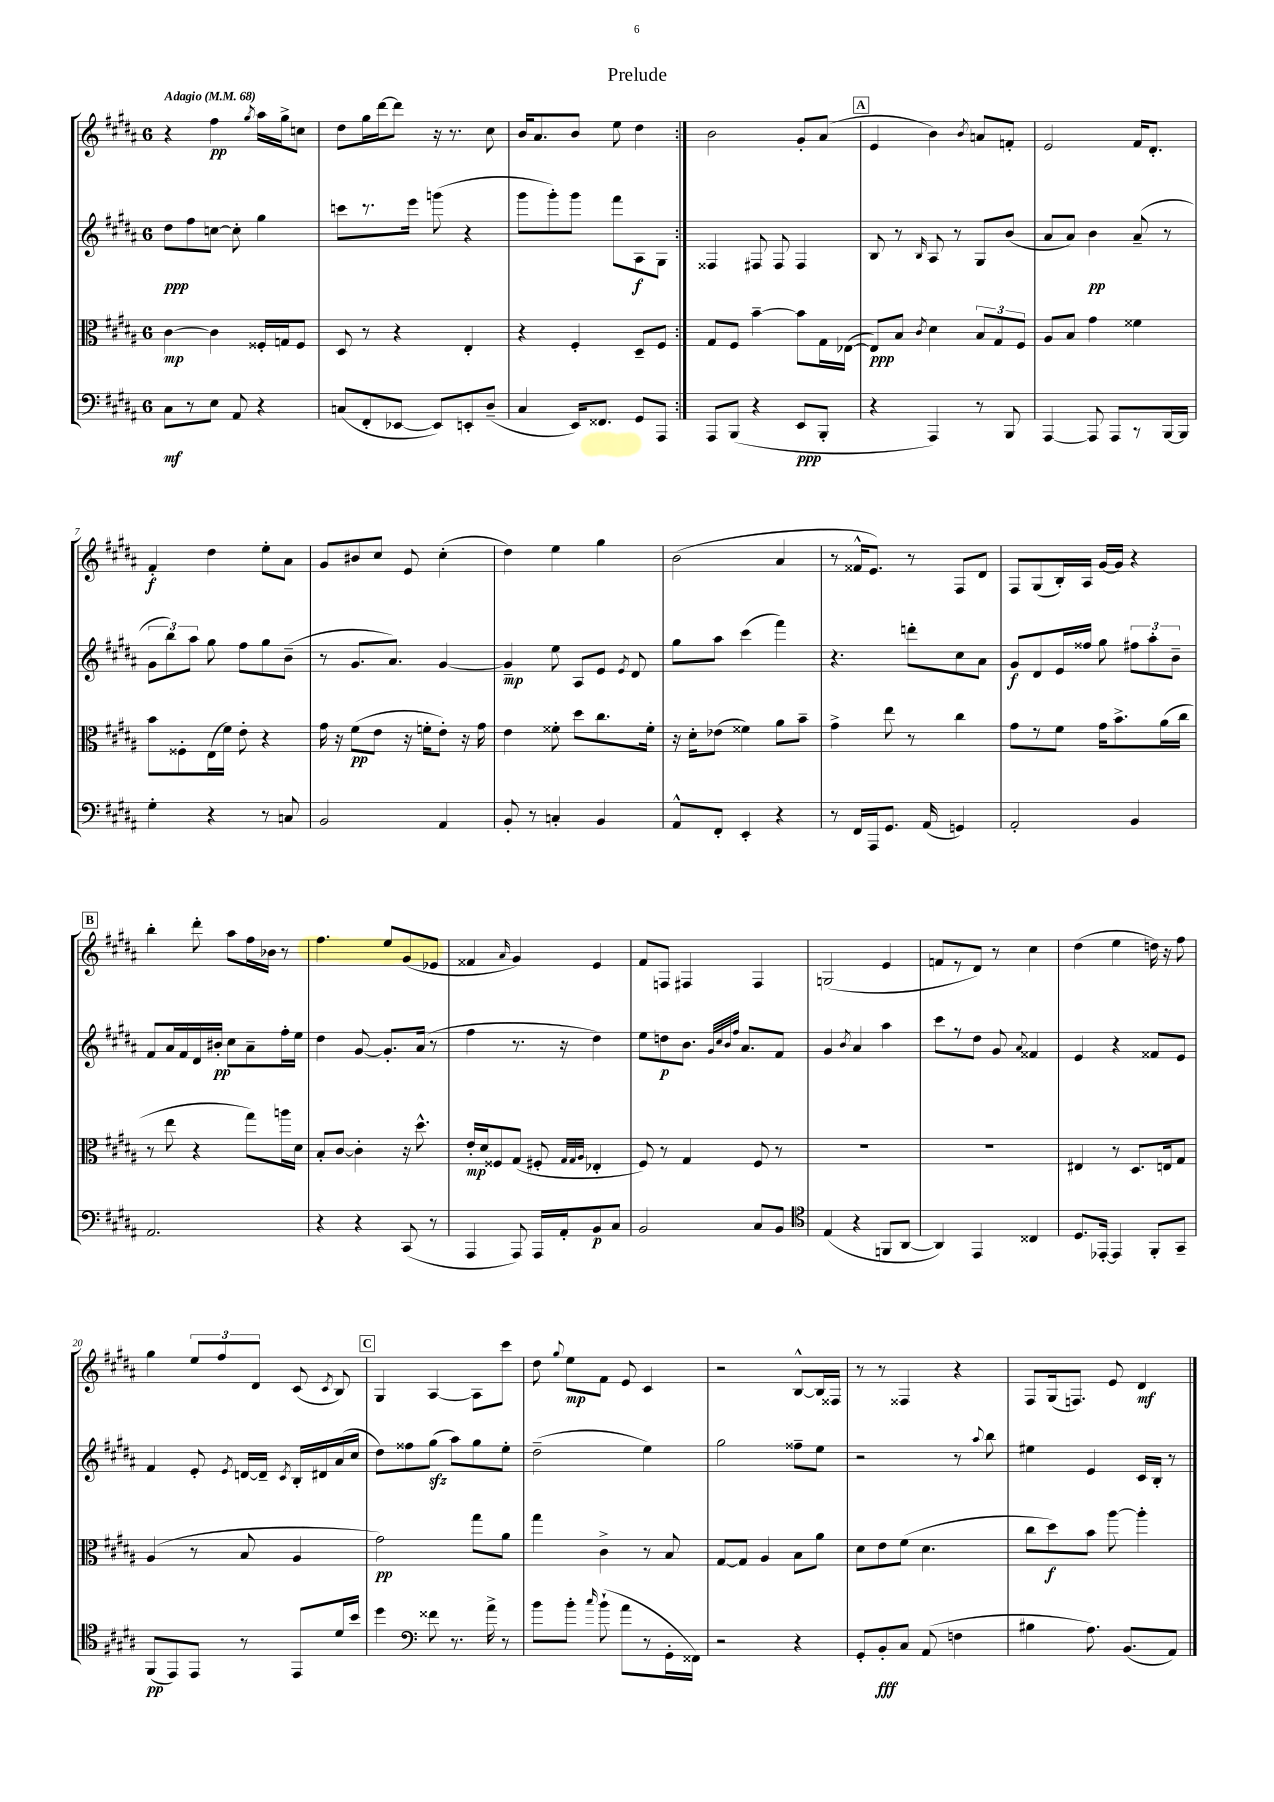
\header { title = "Prelude" }
<<
\new StaffGroup <<
\new Staff = "s0" {
    \clef treble \key b \major \once \override Staff.TimeSignature.style = #'single-digit \time 6/8 \tempo "Adagio" 4 = 68
    \autoBeamOff \repeat volta 2 { r4 fis''4\pp \acciaccatura { gis''8 } ais''16[ gis''16-> c''8] |
    dis''8[ gis''16 dis'''16~ dis'''8] r16 r8. cis''8 |
    b'16[ ais'8. b'8] e''8 dis''4 | }
    b'2 gis'8[-. ais'8]( |
    \mark \markup { \box "A" } e'4 b'4) \acciaccatura { b'8 } a'8[ f'8]-. |
    e'2 fis'16[ dis'8.]-. |
    fis'4-.\f dis''4 e''8[-. ais'8] |
    gis'8[ bis'8 cis''8] e'8 cis''4-.( |
    dis''4) e''4 gis''4 |
    b'2( ais'4 |
    r8 fisis'16[-^ e'8.]) r8 fis8[ dis'8] |
    fis8[ gis8( b16-.) ais16] gis'16[~ gis'16] r4 |
    \mark \markup { \box "B" } b''4-. dis'''8-. ais''8[ fis''16 bes'16] r8 |
    fis''4. e''8[ gis'8( ees'8] |
    fisis'4 \grace { ais'16 } gis'4) e'4 |
    fis'8[ f8] fis4 fis4 |
    g2( e'4 |
    f'8[ r8 dis'8]) r8 cis''4 |
    dis''4( e''4 d''16) r16 fis''8 |
    gis''4 \tuplet 3/2 { e''8[ fis''8 dis'8] } cis'8( \acciaccatura { cis'8 } b8) |
    \mark \markup { \box "C" } gis4 ais4~ ais8[ cis'''8] |
    dis''8 \appoggiatura { gis''8 } e''8[\mp fis'8] e'8 cis'4 |
    r2 b8[~-^ b16 fisis16] |
    r8 r8 fisis4 r4 |
    fis8[ gis16( f8.]) e'8 dis'4\mf \bar "|." |
}
\new Staff = "s1" {
    \clef treble \key b \major \once \override Staff.TimeSignature.style = #'single-digit \time 6/8
    \autoBeamOff \repeat volta 2 { dis''8[\ppp fis''8 c''8]~ c''8-. gis''4 |
    c'''8[ r8. e'''16] g'''8( r4 |
    gis'''8[ gis'''8-.) gis'''8] fis'''8[ ais8\f gis8] | }
    fisis4 fis8 fis8 fis4 |
    \mark \markup { \box "A" } b8 r8 \grace { b16 } ais8 r8 gis8[ b'8]( |
    ais'8[ ais'8]) b'4\pp ais'8--( r8 |
    \tuplet 3/2 { gis'8[ b''8) ais''8] } gis''8 fis''8[ gis''8 b'8]--( |
    r8 gis'8.[ ais'8.]) gis'4~ |
    gis'4--\mp e''8 ais8[ e'8] \acciaccatura { e'8 } dis'8 |
    gis''8[ ais''8] cis'''4( fis'''4) |
    r4. d'''8[-. cis''8 ais'8] |
    gis'8[\f dis'8 e'16 fisis''16] gis''8 \tuplet 3/2 { fis''8[ ais''8-. b'8]-- } |
    \mark \markup { \box "B" } fis'8[ ais'16 fis'16 dis'16 bis'16]-.\pp cis''8[ ais'8-- fis''16-. e''16] |
    dis''4 gis'8~ gis'8.[-. ais'16]( r8 |
    fis''4 r8. r16 dis''4) |
    e''8[ d''8\p b'8.] \grace { gis'32[ cis''32 b'32 fis''32] } ais'8.[ fis'8] |
    gis'4 \acciaccatura { b'8 } ais'4 ais''4 |
    cis'''8[ r8 dis''8] gis'8 \appoggiatura { ais'8 } fisis'4 |
    e'4 r4 fisis'8[ e'8] |
    fis'4 e'8-. \acciaccatura { e'8 } d'16[~ d'16]-- \acciaccatura { cis'8 } b16[-. dis'16 ais'16( cis''16] |
    \mark \markup { \box "C" } dis''8[) fisis''8 gis''8]\sfz( ais''8[) gis''8 e''8]-. |
    dis''2--( e''4) |
    gis''2 fisis''8[-- e''8] |
    r2 r8 \appoggiatura { ais''8 } b''8 |
    eis''4 e'4 cis'16[ b16]-. r8 \bar "|." |
}
\new Staff = "s2" {
    \clef alto \key b \major \once \override Staff.TimeSignature.style = #'single-digit \time 6/8
    \autoBeamOff \repeat volta 2 { cis'4~\mp cis'4 fisis16[-. g16 fisis8] |
    dis8 r8 r4 e4-. |
    r4 fis4-. dis8[-- fis8] | }
    gis8[ fis8] b'4~-- b'8[ gis16 ees16]~( |
    \mark \markup { \box "A" } ees8[\ppp) b8] \acciaccatura { cis'8 } dis'4 \tuplet 3/2 { b8[ gis8 fis8] } |
    ais8[ b8] gis'4 fisis'4 |
    b'8[ fisis8-. e16( fis'16]) e'8-. r4 |
    gis'16 r16 fis'8[\pp( e'8] r16 f'16[-. e'8]-.) r16 gis'16 |
    e'4 fisis'8-. dis''8[ cis''8. fisis'16]-. |
    r16 dis'16[-. ees'8]( fisis'4) ais'8[ b'8]-- |
    gis'4-> e''8 r8 cis''4 |
    gis'8[ r8 fis'8] gis'16[ b'8.-> ais'16( cis''16] |
    \mark \markup { \box "B" } r8 e''8 r4 gis''8[) a''16 dis'16] |
    b8[-. cis'8]~ cis'4-. r16 dis''8.-^ |
    e'16[-.\mp dis'16 fisis8 gis8]( fis8-. \grace { gis32[ gis32 ais32] } ees4-. |
    fis8) r8 gis4 fis8 r8 |
    R2. |
    R2. |
    eis4 r8 dis8.[ e16 gis8] |
    ais4( r8 b8 ais4 |
    \mark \markup { \box "C" } gis'2\pp) gis''8[ ais'8] |
    gis''4 cis'4-> r8 b8 |
    gis8[~ gis8] ais4 b8[ ais'8] |
    dis'8[ e'8 fis'8]( dis'4. |
    cis''8[ dis''8\f) b'8] ais''8~ ais''4-. \bar "|." |
}
\new Staff = "s3" {
    \clef bass \key b \major \once \override Staff.TimeSignature.style = #'single-digit \time 6/8
    \autoBeamOff \repeat volta 2 { cis8[\mf r8 e8] ais,8 r4 |
    c8[( fis,8-. ees,8]~ ees,8[) e,8-. dis8]--( |
    cis4 e,16[) fisis,8.] gis,8[ ais,,8] | }
    ais,,8[ b,,8]( r4 e,8[\ppp b,,8]-. |
    \mark \markup { \box "A" } r4 ais,,4) r8 b,,8 |
    ais,,4~ ais,,8 ais,,8[ r8 b,,16~ b,,16] |
    gis4-. r4 r8 c8 |
    b,2 ais,4 |
    b,8-. r8 c4-. b,4 |
    ais,8[-^ fis,8]-. e,4-. r4 |
    r8 fis,16[ ais,,16 gis,8.] ais,16( g,4) |
    ais,2-. b,4 |
    \mark \markup { \box "B" } ais,2. |
    r4 r4 cis,8( r8 |
    ais,,4 ais,,8) ais,,16[ ais,16-. b,8\p cis8] |
    b,2 cis8[ b,8] |
    \clef tenor e4( r4 f,8[ ais,8]~ |
    ais,4) e,4 cisis4 |
    dis8.[ ees,16]~-. ees,4 fis,8[-. gis,8]-- |
    fis,8[\pp( e,8) e,8] r8 e,8[ dis'16 b'16] |
    \mark \markup { \box "C" } dis''4 \clef bass fisis'8 r8. ais'16-> r8 |
    b'8[ b'8]-. \grace { cis''16 } b'8-!( ais'8[ r8 gis,16-. fisis,16]) |
    r2 r4 |
    gis,8[-. b,8-.\fff cis8] ais,8( f4 |
    bis4 ais8.) b,8.[( ais,8]) \bar "|." |
}
>>
>>
